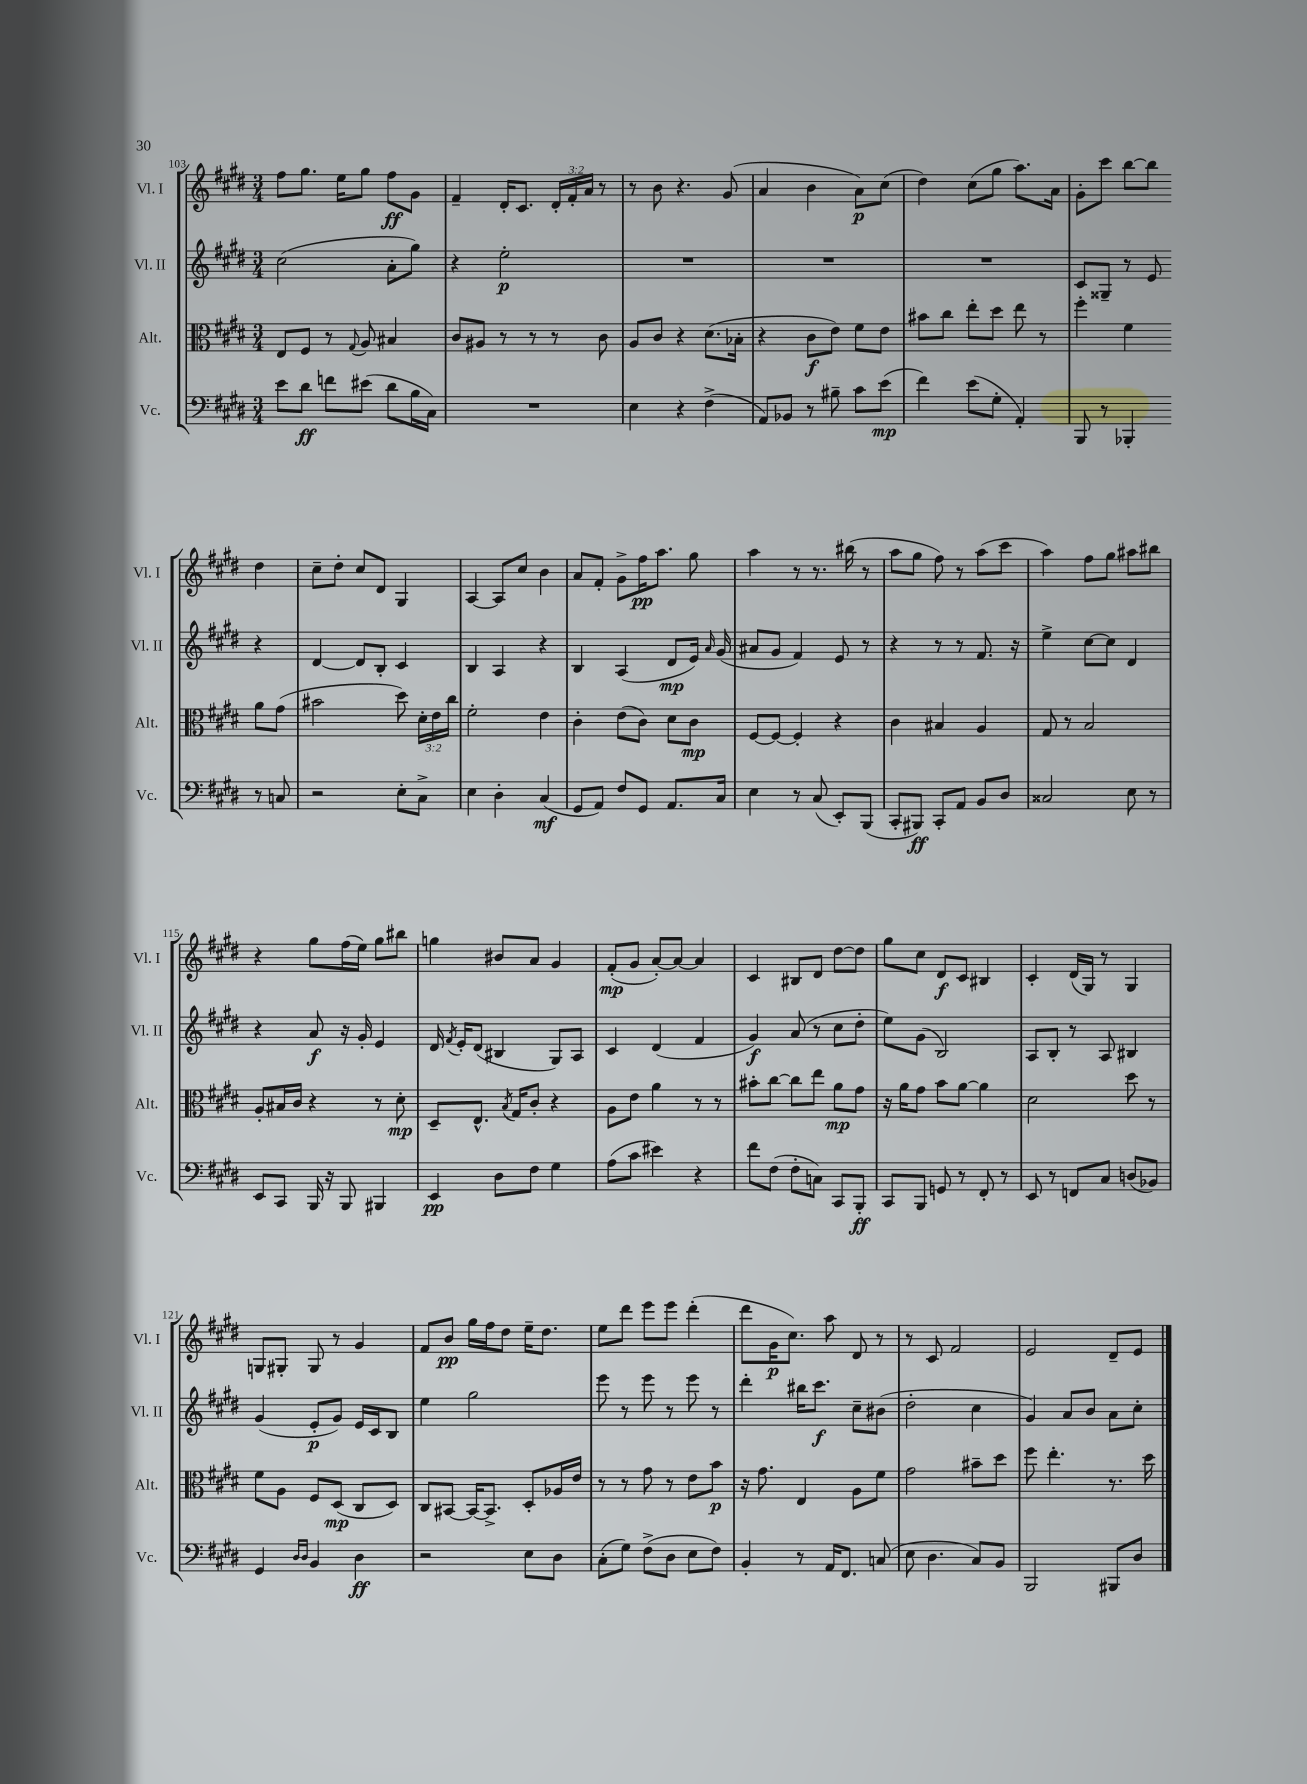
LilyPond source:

<<
\new StaffGroup <<
\new Staff = "s0" \with { instrumentName = "Vl. I" shortInstrumentName = "Vl. I" } {
    \clef treble \key e \major \numericTimeSignature \time 3/4 \override Staff.TupletNumber.text = #tuplet-number::calc-fraction-text
    \autoBeamOff fis''8[ gis''8.] e''16[ gis''8] fis''8[\ff gis'8] |
    fis'4-- dis'16[-. cis'8.] \tuplet 3/2 { dis'16[-. fis'16-. a'16] } r8 |
    r8 b'8 r4. gis'8( |
    a'4 b'4 a'8[\p) cis''8]( |
    dis''4) cis''8[( gis''8] a''8.[) a'16] |
    gis'8[-. cis'''8] b''8[~ b''8] dis''4 |
    cis''8[-- dis''8]-. cis''8[ dis'8] gis4 |
    a4~ a8[ cis''8] b'4 |
    a'8[ fis'8]-. gis'8[-> fis''16\pp a''8.] gis''8 |
    a''4 r8 r8. bis''16( r8 |
    a''8[ gis''8] fis''8) r8 a''8[( cis'''8] |
    a''4) fis''8[ gis''8] ais''8[ bis''8] |
    r4 gis''8[ fis''16( e''16]) gis''8[ bis''8] |
    g''4 bis'8[ a'8] gis'4 |
    fis'8[-.\mp( gis'8] a'8[~-.) a'8]~ a'4 |
    cis'4 bis8[ dis'8] dis''8[~ dis''8] |
    gis''8[ cis''8] dis'8[\f cis'8] bis4 |
    cis'4-. dis'16[( gis16]) r8 gis4 |
    g8[ gis8]-. gis8 r8 gis'4 |
    fis'8[ b'8]\pp gis''16[ fis''16 dis''8] e''16[-- dis''8.] |
    e''8[ dis'''8] e'''8[ e'''8] dis'''4-.( |
    dis'''8[ gis'16\p cis''8.]) a''8 dis'8 r8 |
    r8 cis'8 fis'2 |
    e'2 dis'8[-- e'8] \bar "|." |
}
\new Staff = "s1" \with { instrumentName = "Vl. II" shortInstrumentName = "Vl. II" } {
    \clef treble \key e \major \numericTimeSignature \time 3/4
    \autoBeamOff cis''2( a'8[-. gis''8]) |
    r4 e''2-.\p |
    R2. |
    R2. |
    R2. |
    cis'8[ gisis8]-- r8 e'8 r4 |
    dis'4~ dis'8[ b8]-. cis'4 |
    b4 a4 r4 |
    b4 a4( dis'8[\mp e'16]) \grace { a'16 } gis'16( |
    ais'8[ gis'8] fis'4) e'8 r8 |
    r4 r8 r8 fis'8. r16 |
    e''4-> cis''8[~ cis''8] dis'4 |
    r4 a'8\f r16 gis'16-. e'4 |
    dis'16 \acciaccatura { fis'8 } e'16[-. dis'8]( bis4 gis8[) a8] |
    cis'4 dis'4( fis'4 |
    gis'4\f) a'8( r8 cis''8[ dis''8]-. |
    e''8[) gis'8]( b2) |
    a8[ b8]-. r8 a8 bis4 |
    gis'4( e'8[-.\p gis'8]) e'16[ cis'16 b8] |
    e''4 gis''2 |
    e'''8 r8 e'''8 r8 e'''8 r8 |
    dis'''4-. bis''16[ cis'''8.]\f cis''8[-- bis'8]( |
    dis''2-. cis''4 |
    gis'4) a'8[ b'8] a'8[ cis''8]-. \bar "|." |
}
\new Staff = "s2" \with { instrumentName = "Alt." shortInstrumentName = "Alt." } {
    \clef alto \key e \major \numericTimeSignature \time 3/4 \override Staff.TupletNumber.text = #tuplet-number::calc-fraction-text
    \autoBeamOff e8[ fis8] r8 \appoggiatura { gis8 } a8 bis4 |
    cis'8[ ais8] r8 r8 r8 cis'8 |
    a8[ cis'8] r4 dis'8.[( bes16]-. |
    r4 cis'8[\f e'8]) fis'8[ e'8] |
    bis'8[ cis''8] e''8[-. dis''8] e''8 r8 |
    fis''4-. fis'4 a'8[ gis'8]( |
    bis'2 dis''8) \tuplet 3/2 { dis'16[-. e'16 cis''16] } |
    fis'2-. e'4 |
    cis'4-. e'8[( cis'8]) dis'8[ cis'8]\mp |
    fis8[~ fis8]~ fis4-. r4 |
    cis'4 bis4 a4 |
    gis8 r8 b2 |
    a8[-. bis16 cis'16] r4 r8 dis'8-.\mp |
    dis8[-- e8.]-^ \acciaccatura { b8 } gis16[ cis'8]-. r4 |
    a8[ e'8] a'4 r8 r8 |
    bis'8[-. cis''8]~ cis''8[ e''8] a'8[\mp gis'8] |
    r16 a'16[ gis'8] b'8[ a'8]~ a'4 |
    dis'2 dis''8 r8 |
    fis'8[ a8] fis8[ dis8]\mp( cis8[ dis8]) |
    cis8[ bis,8]~ bis,16[~ bis,8.]-> dis8[-. aes16 e'16] |
    r8 r8 gis'8 r8 e'8[ b'8]\p |
    r16 gis'8. e4 a8[ fis'8] |
    gis'2 bis'8[-- dis''8] |
    fis''8 e''4.-. r8. dis''16 \bar "|." |
}
\new Staff = "s3" \with { instrumentName = "Vc." shortInstrumentName = "Vc." } {
    \clef bass \key e \major \numericTimeSignature \time 3/4
    \autoBeamOff e'8[ dis'8]\ff f'8[ eis'8]( dis'8[ b16 cis16]) |
    R2. |
    e4 r4 fis4->( |
    a,8[) bes,8] r8 bis8-- cis'8[ e'8]\mp( |
    fis'4) e'8[( gis8]-. a,4-.) |
    b,,8 r8 bes,,4-. r8 c8 |
    r2 e8[-. cis8]-> |
    e4 dis4-. cis4\mf( |
    gis,8[ a,8]) fis8[ gis,8] a,8.[ cis16] |
    e4 r8 cis8( e,8[-.) b,,8]( |
    cis,8[-. bis,,8]\ff) cis,8[-. a,8] b,8[ dis8] |
    cisis2 e8 r8 |
    e,8[ cis,8] b,,16 r16 b,,8 bis,,4 |
    e,4\pp dis8[ fis8] gis4 |
    a8[( cis'8] eis'4) r4 |
    fis'8[ fis8]( fis8[-. c8]) cis,8[ b,,8]-.\ff |
    cis,8[ b,,8] g,8 r8 fis,8-. r8 |
    e,8 r8 f,8[ cis8] d8[( bes,8]) |
    gis,4 \grace { dis16[ dis16] } b,4 dis4\ff |
    r2 e8[ dis8] |
    cis8[-.( gis8]) fis8[->( dis8] e8[ fis8]) |
    b,4-. r8 a,16[ fis,8.] c8( |
    e8 dis4. cis8[) b,8] |
    b,,2 bis,,8[ dis8] \bar "|." |
}
>>
>>
\layout { \context { \Score currentBarNumber = #103 } }
